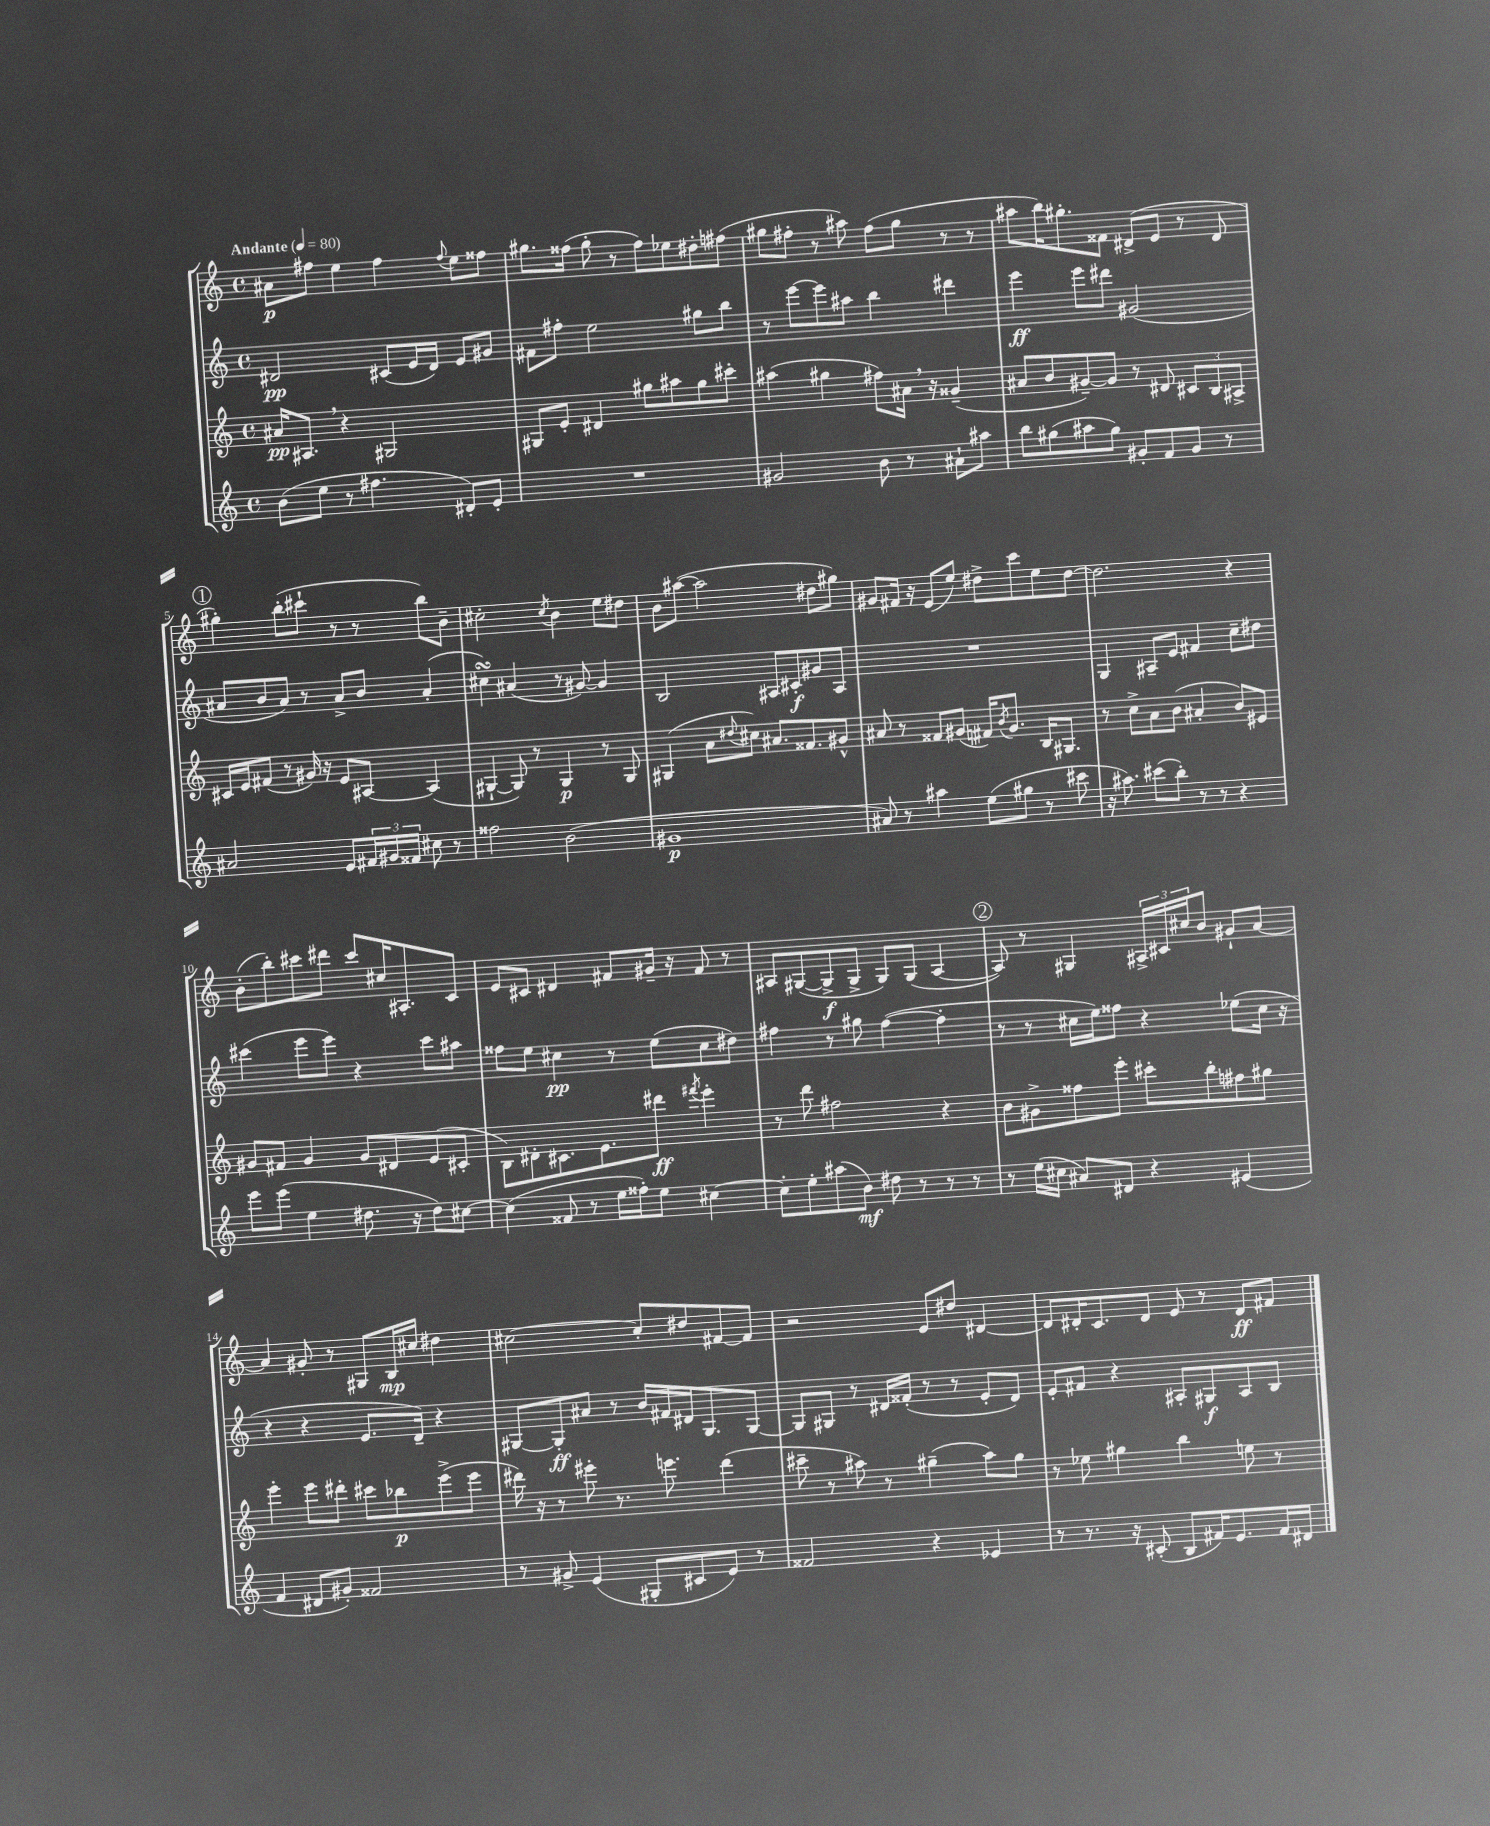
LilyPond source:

<<
\new StaffGroup <<
\new Staff = "s0" {
    \clef treble \key c \major \defaultTimeSignature \time 4/4 \tempo "Andante" 4 = 80
    ais'8\p fis''8 e''4 fis''4 \appoggiatura { fis''8 } e''8 fisis''8 |
    gis''8. fisis''16( gis''8-. r8 fisis''8) ees''8 dis''8-. fis''8( |
    gis''8 fis''8-. r8 ais''8) fis''8( gis''8 r8 r8 |
    ais''8 b''16) gis''8.-. fisis'8 dis'8->( e'8 r8 dis'8 |
    \mark \markup { \circle "1" } gis''4-.) b''8-.( cis'''8-! r8 r8 b''8) b'8-- |
    cis''2-. \acciaccatura { cis''8 } b'4 e''8 dis''8 |
    b'8 ais''8~( ais''2 dis''8 gis''8) |
    gis'8 fis'16 r16 e'8( e''8) dis''8-> c'''8 e''8 dis''8~ |
    dis''2. r4 |
    b'8-.( b''8-.) cis'''8 dis'''8 cis'''8 cis''16 ais8.-. c'8 |
    e'8 cis'8 dis'4 fis'8 gis'16-- r16 fis'8 r8 |
    ais8 gis8~( gis8->\f gis8-> gis8) gis8( ais4~ |
    \mark \markup { \circle "2" } ais8) r8 gis4 \tuplet 3/2 { ais16-> cis'16 cis''16 } b'8 gis'8-! a'8~ |
    a'4 gis'8-. r8 gis8 b16\mp cis''16 dis''4 |
    cis''2~ cis''8-. dis''8 fis'8~ fis'8 |
    r2 e'8 dis''8 dis'4~ |
    dis'8 dis'16-. c'8. dis'8 e'8 r8 dis'8\ff fis'8 \bar "|." |
}
\new Staff = "s1" {
    \clef treble \key c \major \defaultTimeSignature \time 4/4
    dis'2\pp cis'8( e'16 dis'16) e'8 gis'8 |
    fis'8 fis''8-. e''2 gis''8 b''8 |
    r8 e'''8~ e'''8 ais''8 b''4 dis'''4 |
    e'''4\ff e'''8 dis'''8 gis'2( |
    \mark \markup { \circle "1" } ais'8 b'8 ais'8) r8 ais'8-> b'8 ais'4-.( |
    cis''4\turn) ais'4( r8 gis'8~) gis'4 |
    b2 ais8 cis'8-.\f gis'8 ais8 |
    R1 |
    g4 ais8-- e'8 fis'4 c''8-- dis''8 |
    cis'''4( e'''8 e'''8) r4 cis'''8 ais''8 |
    fisis''8 e''8 cis''4\pp r8 e''8( cis''8 dis''8) |
    fis''4 r8 gis''8 fis''4~( fis''4-. |
    \mark \markup { \circle "2" } r8 r8 cis''16 e''16) fisis''8 r4 ees''8( cis''16 r16 |
    r4 r4 e'8. d'16--) r4 |
    gis8~ gis8-.\ff ais'8 r8 b'16 fis'16 dis'16 gis8. gis8~ |
    gis8 gis8 r8 dis'16 fisis'16-.( r8 r8 e'8-. dis'8) |
    e'8-. fis'8 r4 ais8-. gis8\f ais8 b8 \bar "|." |
}
\new Staff = "s2" {
    \clef treble \key c \major \defaultTimeSignature \time 4/4
    ais'16\pp ais8. \breathe r4 gis2 |
    gis8 e'8-. dis'4 gis''8 ais''8 gis''8 cis'''8-. |
    ais''4( gis''4 fis''8) ais'16 \breathe r16 gisis'4--( |
    ais'8 b'8 gis'8~--) gis'8 r8 dis'8 \tuplet 3/2 { cis'8 b8 ais8-> } |
    \mark \markup { \circle "1" } cis'16 e'16 fis'8( r8 gis'16) r16 e'8 ais8~ ais4( |
    gis4~-! gis8) r8 gis4\p r8 gis8 |
    gis4( a'8 \appoggiatura { dis''8 } cis''8) ais'8. fisis'8. gis'8-^ |
    ais'8 r8 fisis'8 gis'8( fis'16) \acciaccatura { b'8 } gis'8. b16 gis8. |
    r8 c''8-> a'8 b'8( ais'4-. b'8) eis'8 |
    gis'8 fis'8 gis'4 gis'8 dis'8 e'8( cis'8-. |
    b8) dis'8-. cis'8. e'8. dis'''8\ff \acciaccatura { fis'''8 } e'''4-. |
    r8 d'''8 fis''2 r4 |
    \mark \markup { \circle "2" } b'8 gis'8-> fisis''8 e'''8-. cis'''8-. b''8-. fis''8 gis''8 |
    e'''4-. e'''8 dis'''8-. cis'''8 bes''8\p e'''8->( e'''8 |
    dis'''16) r16 r8 eis'''8-. r8. e'''8. dis'''4( |
    cis'''8-- r8 ais''8) r8 gis''4--( ais''8) gis''8 |
    r8 ees''8 gis''4 b''4 e''8 r8 \bar "|." |
}
\new Staff = "s3" {
    \clef treble \key c \major \defaultTimeSignature \time 4/4
    b'8( e''8 r8 fis''4. dis'8-.) e'8-. |
    R1 |
    gis'2 b'8 r8 ais'8-! ais''8 |
    b''8 gis''8( ais''8 gis''8) gis'8-. f'8 gis'8 r8 |
    \mark \markup { \circle "1" } ais'2 e'8 \tuplet 3/2 { fis'16 gis'16 fisis'16 } cis''8 r8 |
    fisis''2 b'2( |
    gis'1\p |
    ais'8) r8 ais''4 e''8( gis''8 r8 cis'''8 |
    r16 ais''8.) cis'''8( b''8-.) r8 r8 r4 |
    e'''8 e'''8( e''4 dis''8. r16 dis''8) cis''8~ |
    cis''4( fisis'8 r8 e''16 fisis''16-.) e''8 cis''4~ |
    cis''8-. e''8-. ais''8( b'8\mf) dis''8 r8 r8 r8 |
    \mark \markup { \circle "2" } r8 e''16( cis''16 ais'8) dis'8 r4 eis'4( |
    f'4 dis'8 gis'8-.) fisis'2 |
    r8 gis'8-> e'4( gis8-. cis'8 e'8) r8 |
    fisis'2 r4 ees'4 |
    r8 r8. r16 cis'8-.( b8 fis'16) e'8. fis'16 dis'16 \bar "|." |
}
>>
>>
